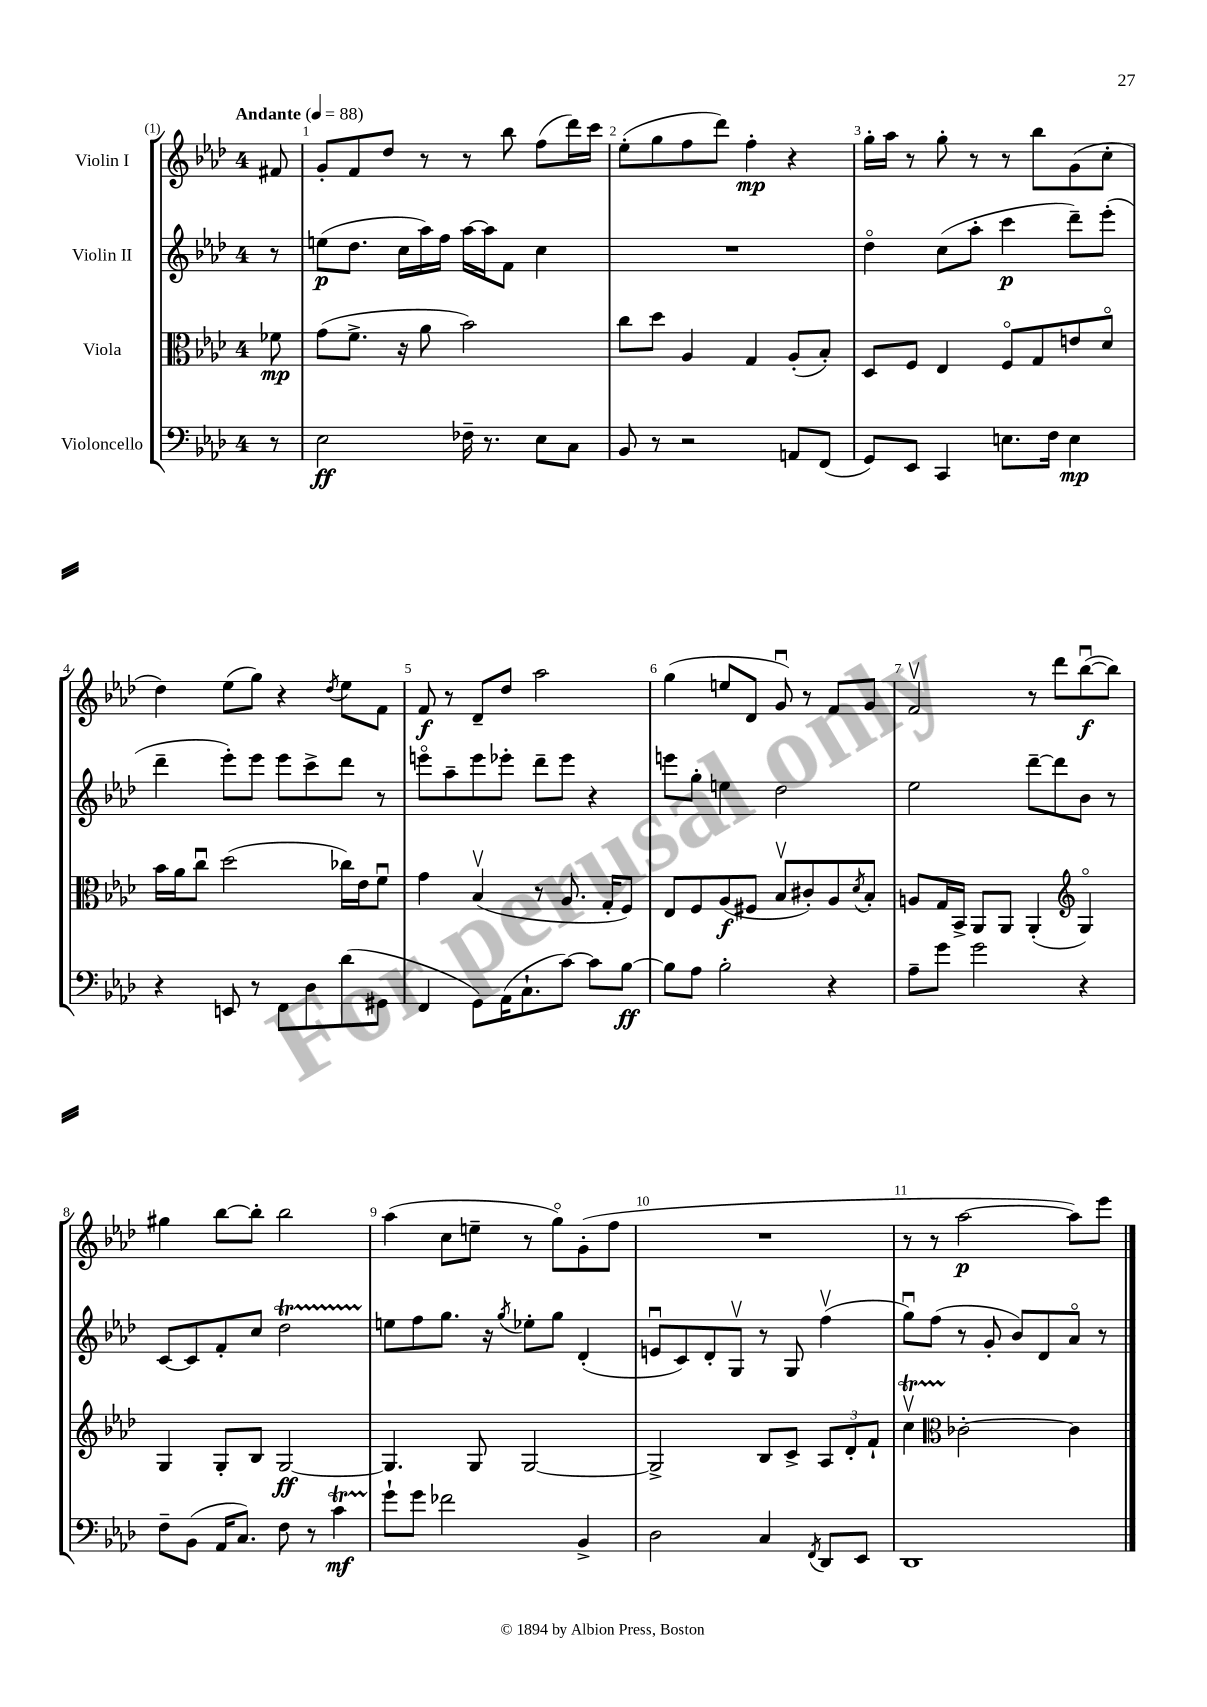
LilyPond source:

<<
\new StaffGroup <<
\new Staff = "s0" \with { instrumentName = "Violin I" } {
    \clef treble \key aes \major \once \override Staff.TimeSignature.style = #'single-digit \time 4/4 \partial 8 \tempo "Andante" 4 = 88
    fis'8 |
    g'8-. f'8 des''8 r8 r8 bes''8 f''8( des'''16) c'''16 |
    ees''8-.( g''8 f''8 des'''8) f''4-.\mp r4 |
    g''16-. aes''16 r8 g''8-. r8 r8 bes''8 g'8( c''8-. |
    des''4) ees''8( g''8) r4 \acciaccatura { des''8 } ees''8 f'8 |
    f'8\f r8 des'8-- des''8 aes''2 |
    g''4( e''8 des'8 g'8\downbow) r8 f'8 g'8 |
    f'2\upbow r8 des'''8 bes''8~\downbow\f( bes''8) |
    gis''4 bes''8~ bes''8-. bes''2 |
    aes''4( c''8 e''8-- r8 g''8\flageolet) g'8-.( f''8 |
    R1 |
    r8 r8 aes''2~\p aes''8) ees'''8 \bar "|." |
}
\new Staff = "s1" \with { instrumentName = "Violin II" } {
    \clef treble \key aes \major \once \override Staff.TimeSignature.style = #'single-digit \time 4/4 \partial 8
    r8 |
    e''8\p( des''8. c''16 aes''16) f''16 aes''16~ aes''16 f'8 c''4 |
    R1 |
    des''4\flageolet c''8( aes''8-. c'''4\p des'''8--) ees'''8-.( |
    des'''4-- ees'''8-.) ees'''8 ees'''8 c'''8-> des'''8 r8 |
    e'''8\flageolet aes''8-- e'''8 ees'''8-. des'''8-- ees'''8 r4 |
    e'''8 g''8-. e''4 des''2 |
    ees''2 des'''8~-- des'''8 bes'8 r8 |
    c'8~ c'8 f'8-. c''8 des''2\startTrillSpan |
    e''8\stopTrillSpan f''8 g''8. r16 \acciaccatura { g''8 } ees''8-. g''8 des'4-.( |
    e'8\downbow c'8) des'8-. g8\upbow r8 g8 f''4\upbow( |
    g''8\downbow) f''8( r8 g'8-. bes'8) des'8 aes'8\flageolet r8 \bar "|." |
}
\new Staff = "s2" \with { instrumentName = "Viola" } {
    \clef alto \key aes \major \once \override Staff.TimeSignature.style = #'single-digit \time 4/4 \partial 8
    fes'8\mp |
    g'8( f'8.-> r16 aes'8 bes'2) |
    c''8 des''8 aes4 g4 aes8-.( bes8-.) |
    des8 f8 ees4 f8\flageolet g8 e'8 des'8\flageolet |
    bes'16 aes'16 c''8\downbow des''2( ces''16) ees'16 f'8\downbow |
    g'4 bes4\upbow( r8 aes8. g16-. f8) |
    ees8 f8 aes8\f( fis8 bes8\upbow cis'8-.) aes8 \acciaccatura { des'8 } bes8-. |
    a8 g16 bes,16-> aes,8 aes,8 aes,4-.( \clef treble g4\flageolet) |
    g4 g8-. bes8 g2~\ff |
    g4. g8 g2~ |
    g2-> bes8 c'8-> \tuplet 3/2 { aes8 des'8-. f'8-! } |
    c''4\upbow\startTrillSpan \clef alto ces'2~-.\stopTrillSpan ces'4 \bar "|." |
}
\new Staff = "s3" \with { instrumentName = "Violoncello" } {
    \clef bass \key aes \major \once \override Staff.TimeSignature.style = #'single-digit \time 4/4 \partial 8
    r8 |
    ees2\ff fes16-- r8. ees8 c8 |
    bes,8 r8 r2 a,8 f,8( |
    g,8) ees,8 c,4 e8. f16 e4\mp |
    r4 e,8 r8 f,8 des8 des'8( gis,8 |
    f,4 g,8) aes,16( c8.-! c'8~) c'8 bes8~\ff |
    bes8 aes8 bes2-. r4 |
    aes8-- g'8 g'2 r4 |
    f8-- bes,8( aes,16 c8.) f8 r8 c'4\startTrillSpan\mf |
    g'8-!\stopTrillSpan g'8 fes'2 bes,4-> |
    des2 c4 \acciaccatura { f,8 } des,8 ees,8 |
    des,1 \bar "|." |
}
>>
>>
\layout { \context { \Score \override BarNumber.break-visibility = ##(#f #t #t) barNumberVisibility = #all-bar-numbers-visible } }
